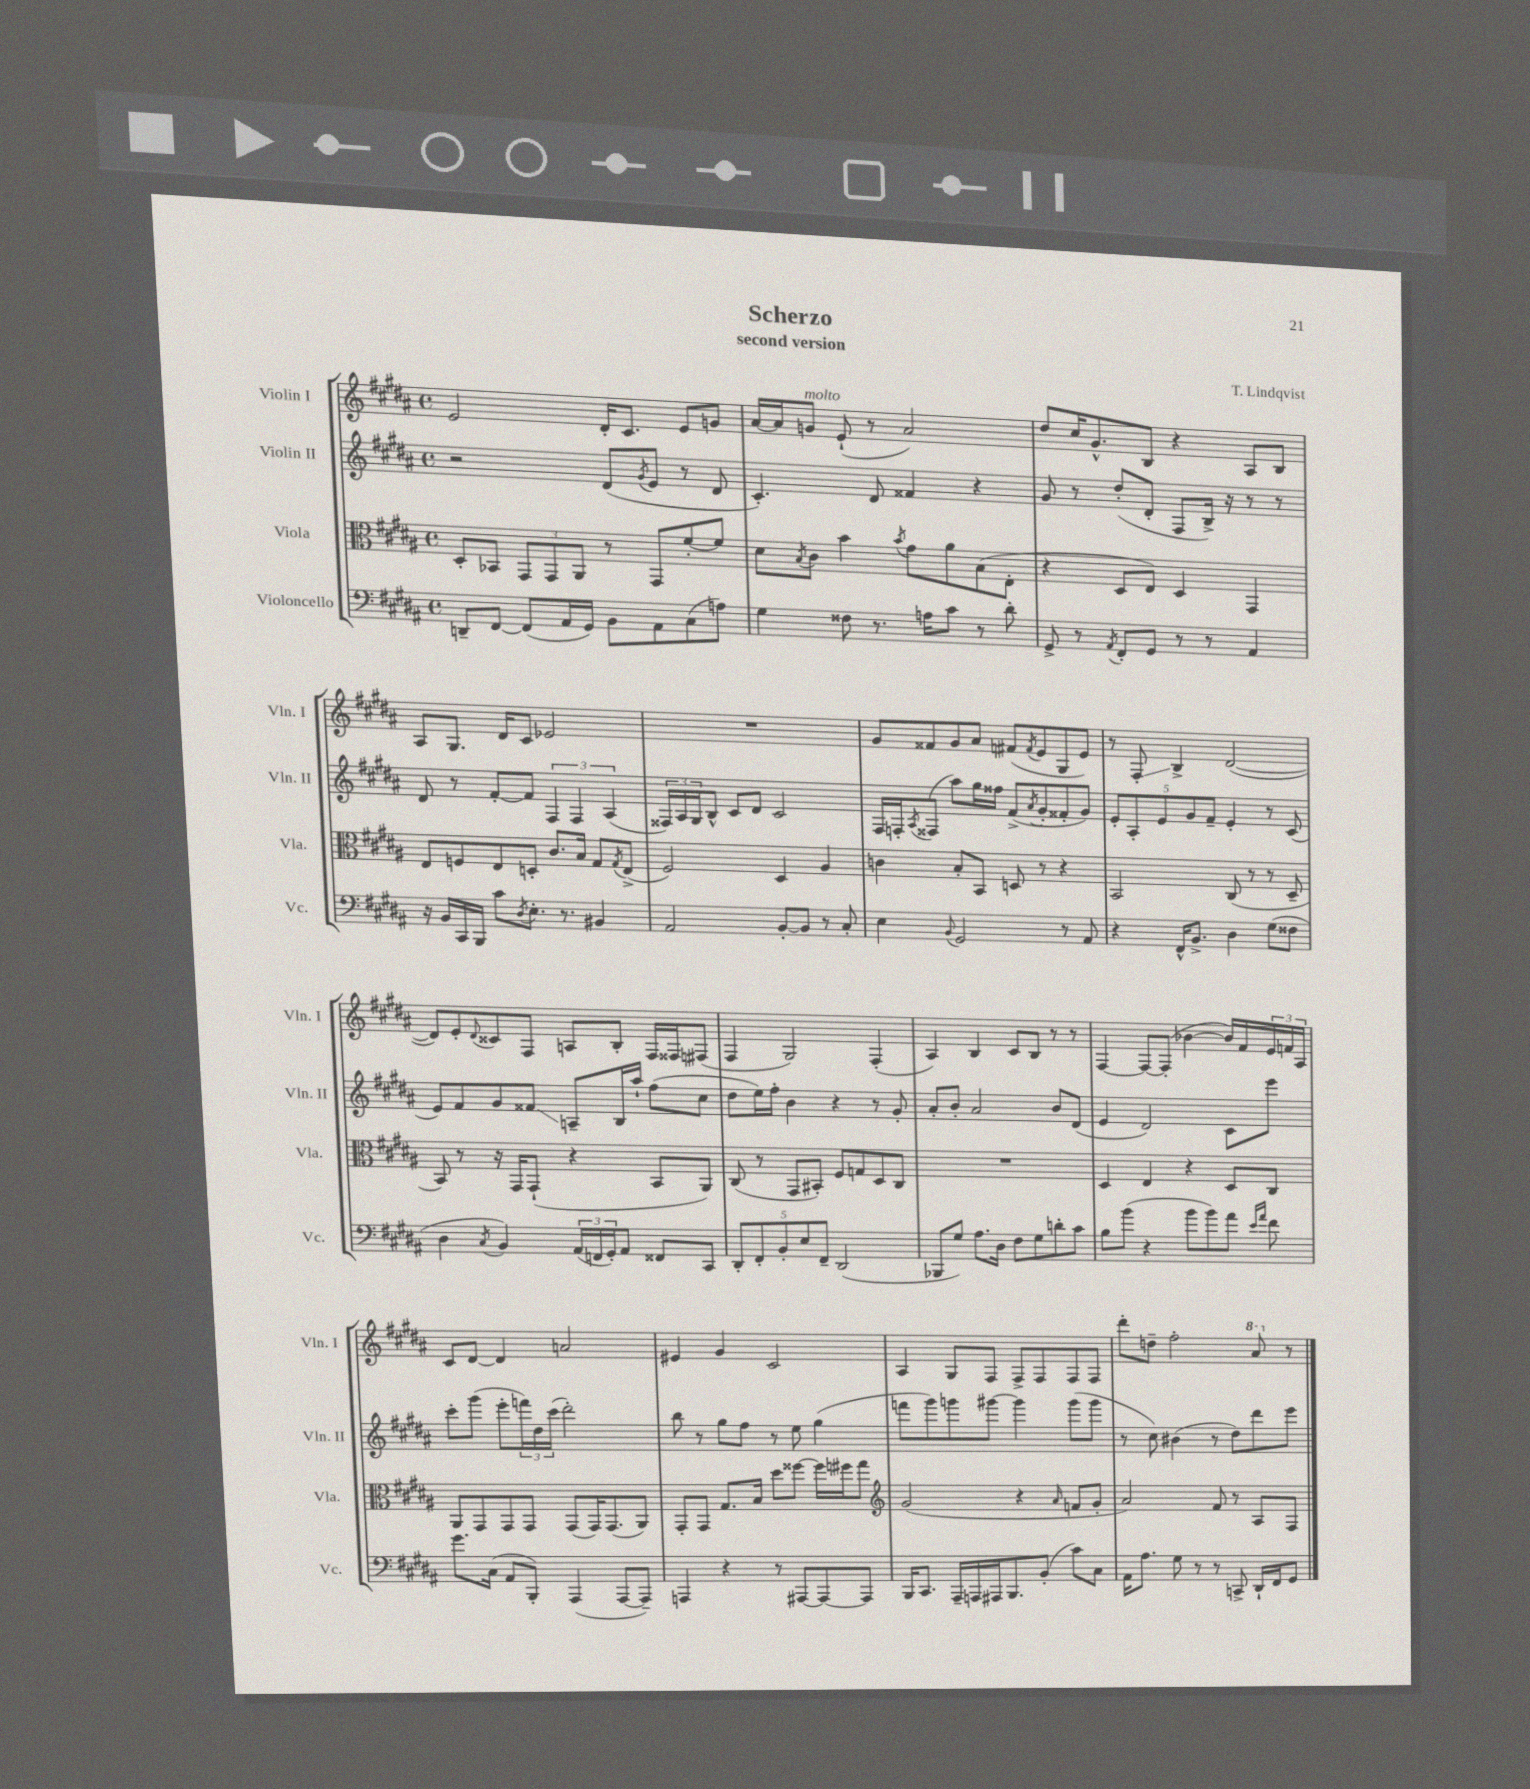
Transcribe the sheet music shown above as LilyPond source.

\header { title = "Scherzo" composer = "T. Lindqvist" subtitle = "second version" }
<<
\new StaffGroup <<
\new Staff = "s0" \with { instrumentName = "Violin I" shortInstrumentName = "Vln. I" } {
    \clef treble \key b \major \defaultTimeSignature \time 4/4
    e'2 dis'16-. cis'8. e'8 g'8 |
    ais'16~ ais'16 g'8^\markup { \italic "molto" } e'8-!( r8 ais'2) |
    dis''8 cis''16 gis'8.-^ b8 r4 ais8 b8 |
    ais8 gis8. dis'16 cis'8 ees'2 |
    R1 |
    gis'8 fisis'8 gis'8 ais'8 fis'8( \acciaccatura { fis'8 } e'8 gis8 e'8) |
    r8 fis8-.\glissando b4-> dis'2~( |
    dis'8) e'8-. \appoggiatura { dis'8 } cisis'8 fis8 a8 b8-. fis16 fisis16 fis8( |
    fis4 gis2) fis4-.( |
    ais4) b4 cis'8 b8 r8 r8 |
    fis4~ fis8~ fis8-.( bes'4~ bes'16) fis'16 \tuplet 3/2 { e'16 f'16 ais16 } |
    cis'8 dis'8~ dis'4 a'2 |
    eis'4 gis'4 cis'2 |
    ais4 gis8 fis8 fis8-> fis8 fis8 fis8 |
    dis'''8-. d''8-- fis''2-. \ottava #1 ais''8 \ottava #0 r8 \bar "|." |
}
\new Staff = "s1" \with { instrumentName = "Violin II" shortInstrumentName = "Vln. II" } {
    \clef treble \key b \major \defaultTimeSignature \time 4/4
    r2 dis'8( \acciaccatura { gis'8 } e'8 r8 dis'8 |
    cis'4.-.) dis'8 fisis'4 r4 |
    gis'8 r8 dis''8-.( dis'8-. fis8 b16->) r16 r8 r8 |
    dis'8 r8 fis'8~-. fis'8 \tuplet 3/2 { fis4 fis4 ais4( } |
    \tuplet 3/2 { fisis16) ais16 gis16 } b8-^ cis'8 dis'8 cis'2 |
    fis16 f16-. \acciaccatura { ais8 } fisis8( ais''8) gis''16 fisis''16 fis'8->( \acciaccatura { ais'8 } gis'8-. fisis'8-. gis'8) |
    \tuplet 5/4 { e'8-. ais8-. e'8 gis'8 fis'8-- } e'4-. r8 cis'8( |
    e'8) fis'8 gis'8 fisis'8\glissando a8-- b16 ais''16-! fis''8( cis''8 |
    dis''8 e''16) fis''16-. b'4 r4 r8 gis'8-. |
    ais'8-. b'8-. ais'2 b'8 dis'8( |
    e'4 dis'2) cis'8 e'''8 |
    cis'''8-. gis'''8( e'''8-. \tuplet 3/2 { f'''16) dis''16 cis'''16( } dis'''2-.) |
    b''8 r8 gis''8 fis''8 r8 e''8 gis''4( |
    f'''8 gis'''8) g'''8 gis'''8~ gis'''4 gis'''8( gis'''8 |
    r8 cis''8) bis'4( r8 dis''8) dis'''8 e'''8 \bar "|." |
}
\new Staff = "s2" \with { instrumentName = "Viola" shortInstrumentName = "Vla." } {
    \clef alto \key b \major \defaultTimeSignature \time 4/4
    dis8-. bes,8 \tuplet 3/2 { gis,8 gis,8 ais,8 } r8 gis,8 fis'8~-. fis'8 |
    dis'8 \acciaccatura { b8 } cis'8 b'4 \acciaccatura { b'8 } gis'8 ais'8 b8( e8-. |
    r4 dis8 e8) dis4 gis,4 |
    e8 f8 e8 d8-. cis'8. b16 gis8 \acciaccatura { gis8 } e8->( |
    fis2) dis4 ais4 |
    c'4 b8-. b,8 d8 r8 r4 |
    b,2 cis8( r8 r8 dis8-- |
    b,8) r8 r16 gis,16 gis,8-!( r4 b,8 ais,8) |
    cis8( r8 gis,8 bis,8-.) fis8 g8 dis8 cis8 |
    R1 |
    dis4 e4 r4 dis8 cis8 |
    ais,8 gis,8 gis,8 gis,8 gis,8( gis,16) gis,8.( ais,8) |
    gis,8-. gis,8 gis8. b16 dis''8 fisis''8~ fisis''16 fis''16 gis''8 |
    \clef treble gis'2( r4 \grace { ais'16 } f'8 gis'8-. |
    ais'2) fis'8 r8 ais8 fis8 \bar "|." |
}
\new Staff = "s3" \with { instrumentName = "Violoncello" shortInstrumentName = "Vc." } {
    \clef bass \key b \major \defaultTimeSignature \time 4/4
    d,8-- fis,8~ fis,8( ais,16 gis,16) b,8 ais,8 cis8( a8) |
    gis4 fisis8 r8. a16 cis'8 r8 dis'8-. |
    gis,8-> r8 \acciaccatura { ais,8 } fis,8-. gis,8 r8 r8 ais,4 |
    r16 b,16 cis,16 b,,16 cis'8 \acciaccatura { dis8 } e8.-. r8. bis,4 |
    ais,2 b,8~-. b,8 r8 cis8-. |
    e4 \appoggiatura { b,8 } gis,2 r8 ais,8 |
    r4 fis,16-^ b,8.-> dis4 gis8( fisis8 |
    dis4 \acciaccatura { cis8 } b,4) \tuplet 3/2 { ais,16( f,16 gis,16-.) } ais,8 fisis,8 cis,8 |
    \tuplet 5/4 { dis,8-. fis,8-. b,8-. e8 fis,8-- } dis,2( |
    bes,,8 gis8) ais8. dis16 fis8 gis8 d'8-. cis'8 |
    b8 b'8( r4 b'8 b'8) ais'8 \grace { e'16 ais'16 } fis'8 |
    gis'8. cis16( ais,8 b,,8-.) ais,,4( ais,,8~ ais,,8--) |
    a,,4 r4 r8 ais,,8~ ais,,8~ ais,,8 |
    b,,16 cis,8. ais,,16-- a,,16 ais,,16 b,,8. b,8-.( cis'8) cis8 |
    ais,16 ais8. gis8 r8 r8 c,8-> dis,16-! fis,16 gis,8 \bar "|." |
}
>>
>>
\layout { \context { \Score \remove "Bar_number_engraver" } }
